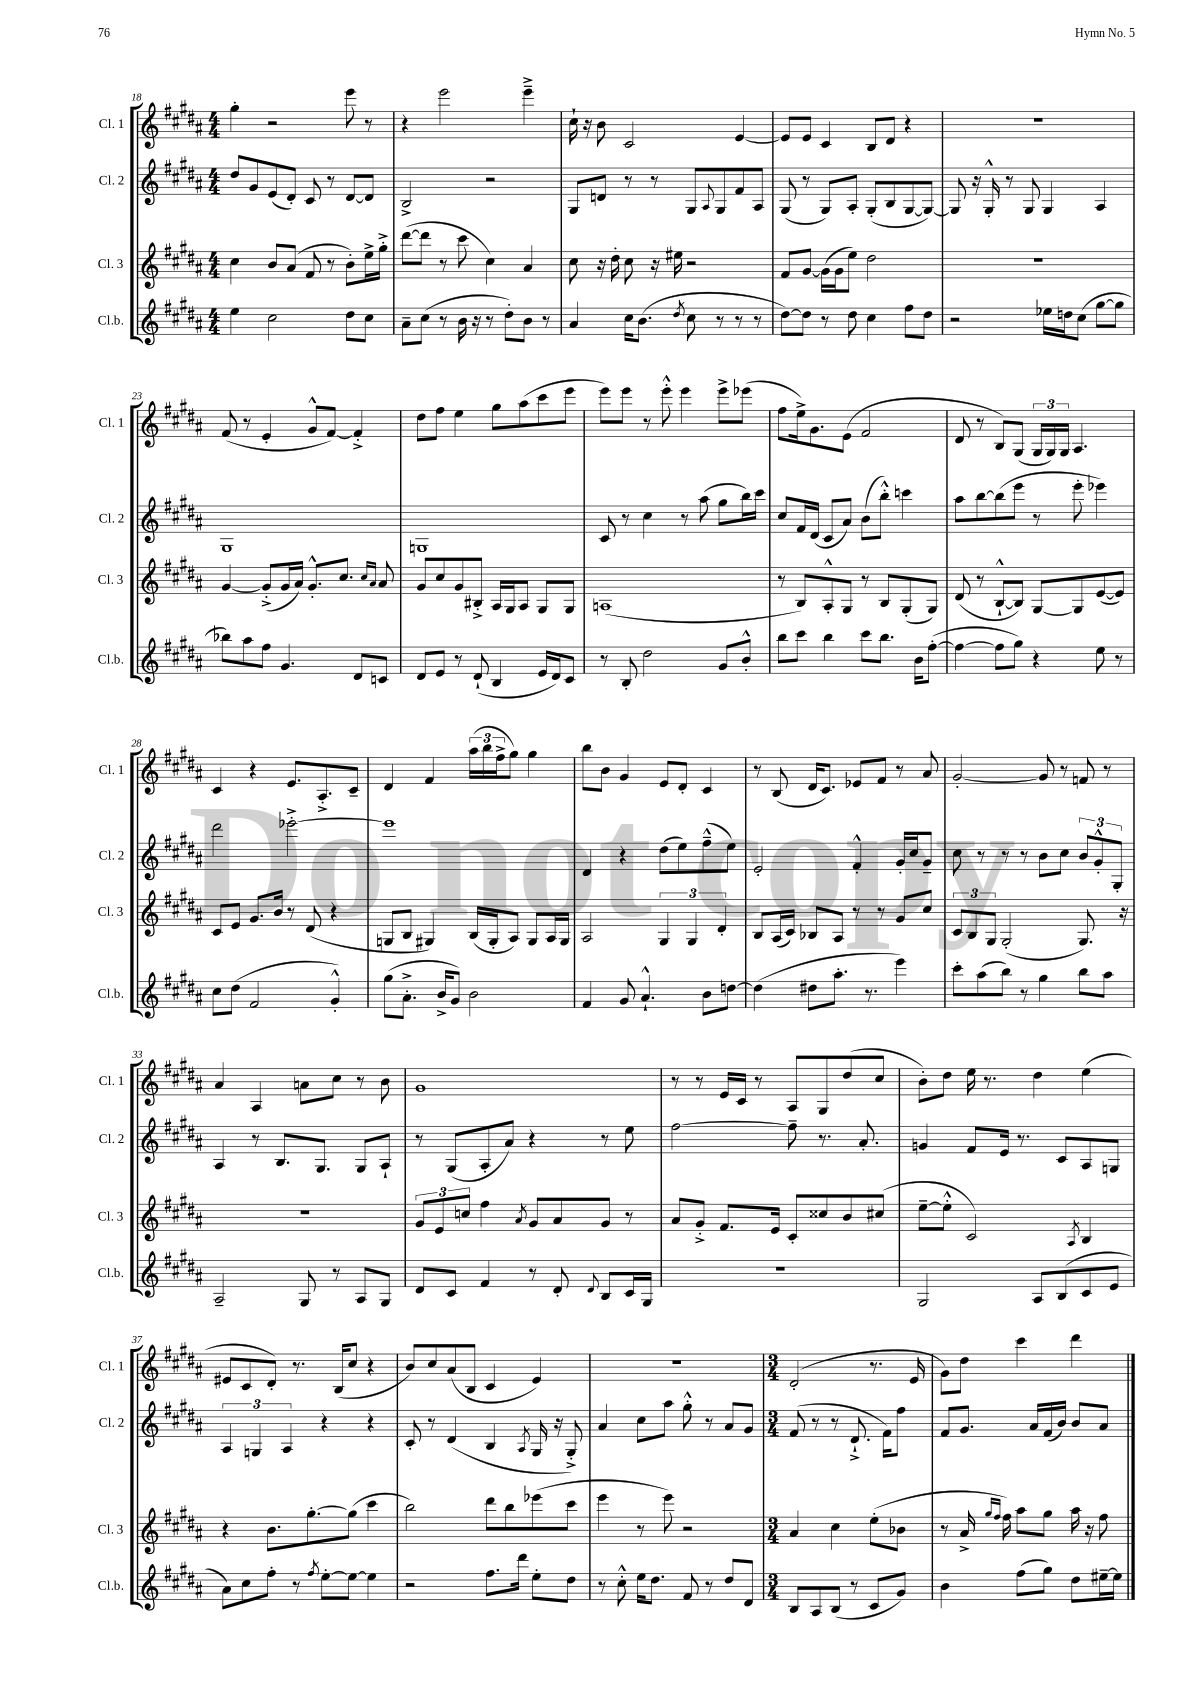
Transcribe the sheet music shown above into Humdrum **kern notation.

**kern	**kern	**kern	**kern
*staff4	*staff3	*staff2	*staff1
*clefG2	*clefG2	*clefG2	*clefG2
*k[f#c#g#d#a#]	*k[f#c#g#d#a#]	*k[f#c#g#d#a#]	*k[f#c#g#d#a#]
*M4/4	*M4/4	*M4/4	*M4/4
4ee	4cc#	8dd#	4gg#'
.	.	8g#	.
2cc#	8b	(8e	2r
.	(8a#	8d#')	.
.	8f#	8c#	.
.	8r	8r	.
8dd#	8b')	[8d#	8eee
8cc#	16ee^	8d#]	8r
.	16gg#'^	.	.
=	=	=	=
8a#~	([8ddd#	2B^	4r
(8cc#	8ddd#]	.	.
8r	8r	.	2eee
16b	8ccc#	.	.
16r	.	.	.
8r	4cc#)	2r	.
8dd#')	.	.	.
8b	4a#	.	4eee~^
8r	.	.	.
=	=	=	=
4a#	8cc#	8G#	16cc#`
.	.	.	16r
.	16r	8d	8b
.	16dd#'	.	.
16cc#	8cc#	8r	2c#
(8.b	.	.	.
.	16r	8r	.
.	16ee#	.	.
8qdd#	.	.	.
8cc#	2r	8G#	.
.	.	8qqA#	.
8r	.	8G#	.
8r	.	8f#	[4e
8r	.	8A#	.
=	=	=	=
[8dd#)	8f#	(8G#	8e]
8dd#]	[8g#	8r	8e
8r	(16g#]	8G#)	4c#
.	16g#	.	.
8dd#	8ee)	8A#'	.
4cc#	2dd#	(8G#'	8B
.	.	8B	8d#
8ff#	.	[8G#	4r
8dd#	.	8G#_)	.
=	=	=	=
2r	1r	8G#]	1r
.	.	16r	.
.	.	16G#'^^	.
.	.	8r	.
.	.	8G#	.
16ee-	.	4G#	.
16dd	.	.	.
(8cc#	.	.	.
[8gg#	.	4A#	.
8gg#]	.	.	.
=	=	=	=
8bb-)	[4g#	1G#	(8f#
8aa#	.	.	8r
8ff#	(8g#'^]	.	4e'
4.g#	16g#	.	.
.	16a#)	.	.
.	8.g#'^^	.	8g#^^
.	.	.	[8f#)
.	8.cc#	.	.
8d#	.	.	4f#'^]
.	16qqcc#	.	.
.	16qqa#	.	.
8c	8a#	.	.
=	=	=	=
8d#	8g#	1G	8dd#
8e	8cc#	.	8ff#
8r	8g#	.	4ee
(8d#`	8B#'^	.	.
4B	16A#	.	8gg#
.	16G#	.	.
.	8A#	.	(8aa#
16e	8G#	.	8ccc#
16d#)	.	.	.
8c#	8G#	.	8eee
=	=	=	=
8r	(1A	8c#	8eee)
8B'	.	8r	8eee
2dd#	.	4cc#	8r
.	.	.	8eee'^^
.	.	8r	4eee
.	.	(8aa#	.
8g#	.	8gg#	8eee^
8b'^^	.	16bb)	(8eee-
.	.	16ccc#	.
=	=	=	=
8bb	8r	8cc#	8ff#
8ccc#	8B)	16f#	16ee^)
.	.	(16d#	8.g#
4bb	8A#'^^	8c#	.
.	8G#	8a#)	(8e
8ccc#	8r	(8b	2f#
8.bb	8B	8bb'^^)	.
.	(8G#'	4ccc	.
16b	.	.	.
([8ff#'	8G#)	.	.
=	=	=	=
4ff#_	(8d#	8aa#	8d#
.	8r	[8bb	8r
8ff#]	[8B`^^	(8bb]	8B)
8gg#)	8B])	8eee	(8G#
4r	[8G#	8r	24G#
.	.	.	24G#)
.	.	.	24G#
.	8G#]	8eee'	4.A#
8ee	([8e	4eee-)	.
8r	8e])	.	.
=	=	=	=
8cc#	8c#	2ddd#	4c#
(8dd#	8e	.	.
2f#	8.g#	.	4r
.	16b	.	.
.	8r	[2eee-'^	8.e
.	(8d#	.	.
.	.	.	8.A#'^
4g#'^^)	4r	.	.
.	.	.	8c#~
=	=	=	=
(8gg#	8G	1eee-]	4d#
8.a#'^	8B	.	.
.	4G#)	.	4f#
16b^	.	.	.
8g#)	.	.	.
2b	(16B	.	(24aa#
.	.	.	24bb
.	16G#'	.	.
.	.	.	24ff#^
.	8A#)	.	8gg#)
.	8G#	.	4gg#
.	16A#	.	.
.	16G#	.	.
=	=	=	=
4f#	2A#	4d#	8bb
.	.	.	8b
8g#	.	4r	4g#
4.a#`^^	.	.	.
.	6G#	(8dd#	8e
.	.	8ee)	8d#'
.	6G#	.	.
8b	.	(8ff#~^^	4c#
.	6d#'	.	.
[8dd	.	8ee)	.
=	=	=	=
(4dd]	8B	2e'	8r
.	(16A#	.	(8B
.	16c#)	.	.
8dd#	8B-	.	16d#
.	.	.	8.c#)
8.aa#'	8A#	.	.
.	8r	4f#'^^	8e-
8.r	.	.	.
.	8r	.	8f#
4eee)	8g#	16g#'	8r
.	.	16cc#	.
.	8cc#	8g#~	8a#
=	=	=	=
8ccc#'	12c#	8cc#	[2g#'
.	12B	.	.
(8aa#	.	8r	.
.	12G#	.	.
8bb)	(2G#'	8r	.
8r	.	8r	.
4gg#	.	8b	8g#]
.	.	8cc#	8r
8bb	8.G#)	12b	8f
.	.	12g#'^^	.
8aa#	.	.	8r
.	.	12G#'	.
.	16r	.	.
=	=	=	=
2A#~	1r	4A#	4a#
.	.	8r	4A#
.	.	8.B	.
8G#	.	.	8a
.	.	8.G#	.
8r	.	.	8cc#
8A#	.	8G#	8r
8G#	.	8A#`	8b
=	=	=	=
8d#	12g#	8r	1g#
.	12e	.	.
8c#	.	(8G#	.
.	12cc	.	.
4f#	4ff#	8A#'	.
.	.	8a#)	.
.	8qa#	.	.
8r	8g#	4r	.
8d#'	8a#	.	.
8qqd#	.	.	.
8B	8g#	8r	.
16c#	8r	8ee	.
16G#	.	.	.
=	=	=	=
1r	8a#	[2ff#	8r
.	8g#'^	.	8r
.	8.f#	.	16e
.	.	.	16c#
.	.	.	8r
.	16e	.	.
.	8c#'	8ff#~]	8A#
.	8cc##	8.r	8G#
.	8b	.	(8dd#
.	.	8.a#'	.
.	(8cc#	.	8cc#
=	=	=	=
2G#	[8ee~	4g	8b')
.	8ee'^^]	.	8dd#
.	2c#)	8f#	16ee
.	.	.	8.r
.	.	16e	.
.	.	8.r	.
8A#	.	.	4dd#
(8B	.	8c#	.
.	8qA#	.	.
8c#	4B	8A#	(4ee
8e	.	8G	.
=	=	=	=
8a#)	4r	6A#	8e#
8cc#	.	.	8c#
.	.	6G	.
8ff#'	8.b	.	8d#')
.	.	6A#	.
8r	.	.	8.r
.	[8.gg#'	.	.
8qff#	.	.	.
[8ee'	.	4r	.
.	.	.	(16B
8ee_	(8gg#]	.	8cc#
4ee]	4ccc#	4r	4r
=	=	=	=
2r	2bb)	8c#'	8b)
.	.	8r	8cc#
.	.	(4d#	(8a#
.	.	.	8B
8.ff#	8ddd#	4B	4c#
.	8bb	.	.
16ddd#	.	.	.
.	.	8qA#	.
8ee'	(8eee-	16G#	4e)
.	.	16r	.
8dd#	8ccc#	8G#'^)	.
=	=	=	=
8r	4eee	4a#	1r
8cc#'^^	.	.	.
16ee	8r	8cc#	.
8.dd#	.	.	.
.	8eee)	8aa#	.
8f#	2r	8gg#'^^	.
8r	.	8r	.
8dd#	.	8a#	.
8d#	.	8g#	.
=	=	=	=
*M3/4	*M3/4	*M3/4	*M3/4
8B	4a#	(8f#	(2d#'
8A#	.	8r	.
(8B	4cc#	8r	.
8r	.	8.d#`^	.
8c#	(8ee'	.	8.r
.	.	16f#)	.
8g#)	8b-	8ff#	.
.	.	.	16e
=	=	=	=
4b	8r	8f#	8g#)
.	16a#^	8.g#	8dd#
.	16qqgg#	.	.
.	16qqff#	.	.
.	16ff#)	.	.
(8ff#	8aa#	.	4ccc#
.	.	16a#	.
8gg#)	8gg#	(16f#	.
.	.	16b)	.
8dd#	16aa#	8b	4ddd#
.	16r	.	.
[16ee#~	8ff#	8a#	.
16ee#]	.	.	.
==	==	==	==
*-	*-	*-	*-
